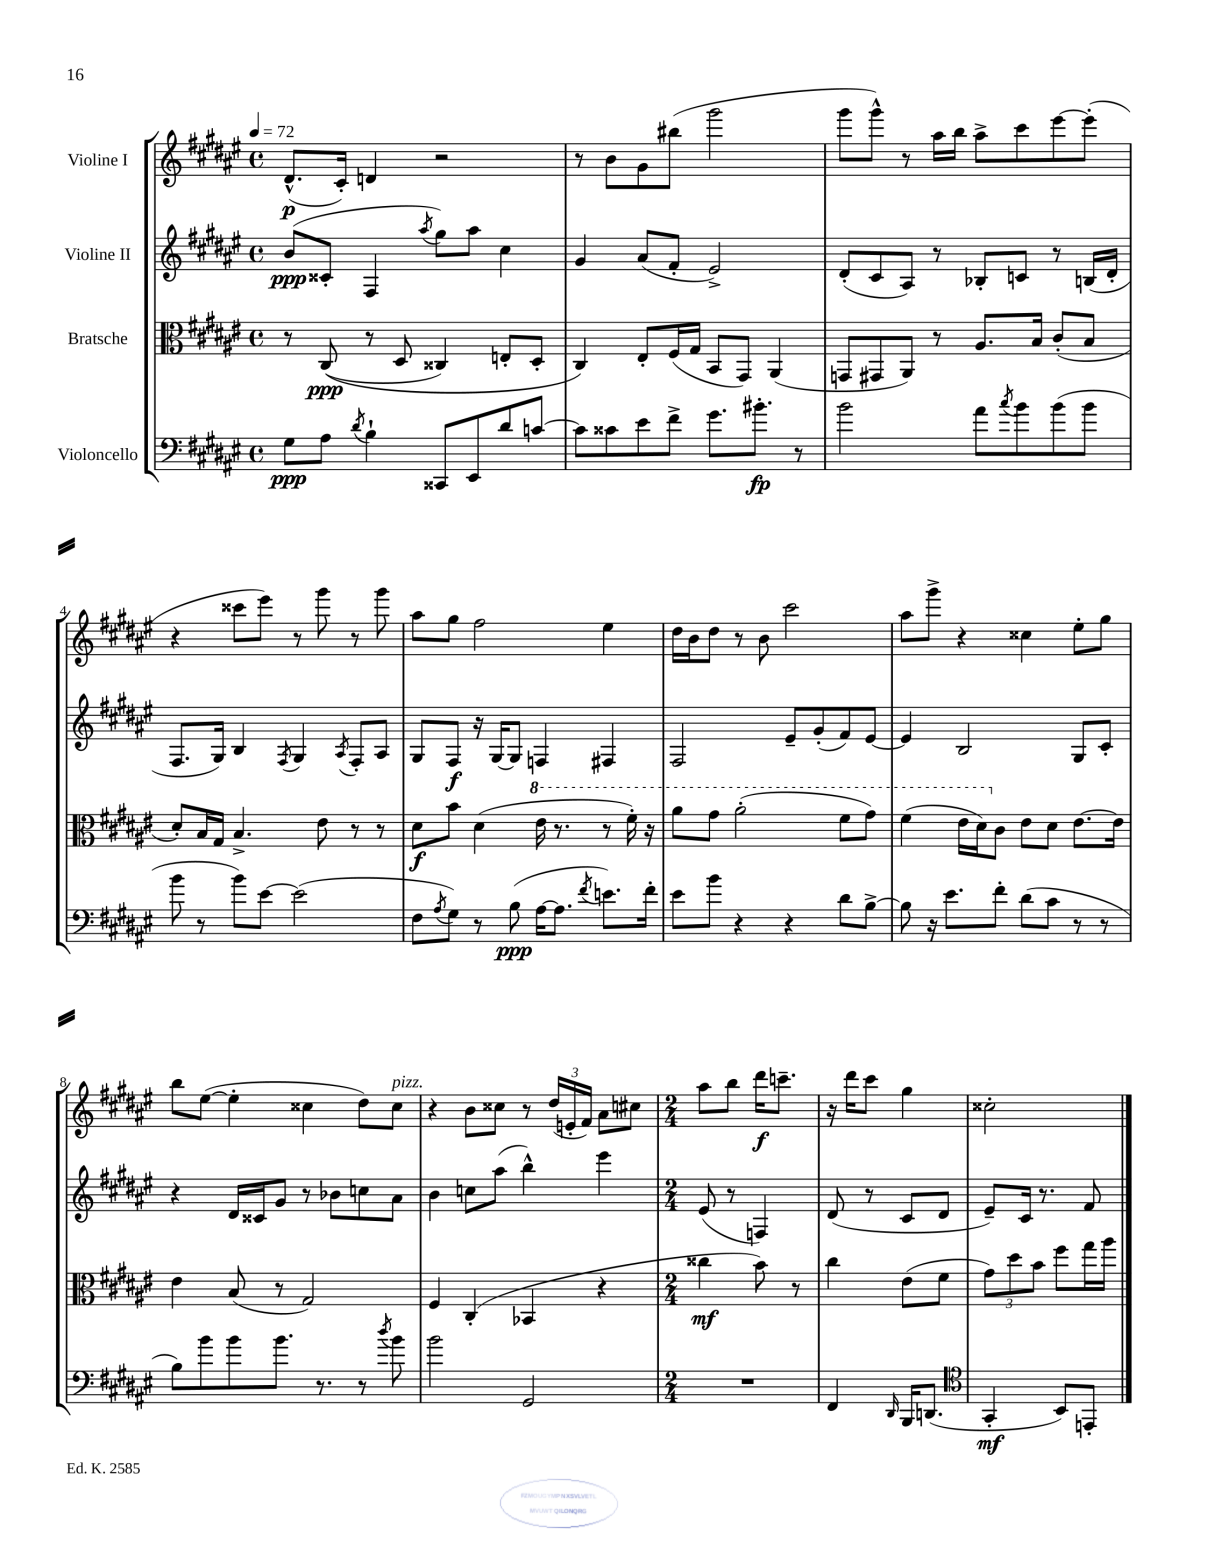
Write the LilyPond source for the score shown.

<<
\new StaffGroup <<
\new Staff = "s0" \with { instrumentName = "Violine I" } {
    \clef treble \key fis \major \defaultTimeSignature \time 4/4 \tempo 4 = 72
    dis'8.-^\p( cis'16-.) d'4 r2 |
    r8 b'8 gis'8 bis''8( gis'''2 |
    gis'''8 gis'''8-^) r8 ais''16 b''16 ais''8-> cis'''8 eis'''8~ eis'''8-.( |
    r4 cisis'''8 eis'''8) r8 gis'''8 r8 gis'''8 |
    ais''8 gis''8 fis''2 eis''4 |
    dis''16 b'16 dis''8 r8 b'8 cis'''2 |
    ais''8 gis'''8-> r4 cisis''4 eis''8-. gis''8 |
    b''8 eis''8~( eis''4-. cisis''4 dis''8) cisis''8^\markup { \italic "pizz." } |
    r4 b'8 cisis''8 r8 \tuplet 3/2 { dis''16( e'16-. fis'16) } ais'8 cis''8 |
    \numericTimeSignature \time 2/4 ais''8 b''8 dis'''16\f c'''8.-- |
    r16 dis'''16 cis'''8 gis''4 |
    cisis''2-. \bar "|." |
}
\new Staff = "s1" \with { instrumentName = "Violine II" } {
    \clef treble \key fis \major \defaultTimeSignature \time 4/4
    b'8\ppp( cisis'8-. fis4 \acciaccatura { ais''8 } gis''8) ais''8 cis''4 |
    gis'4 ais'8( fis'8-. eis'2->) |
    dis'8-.( cis'8 ais8) r8 bes8-. c'8 r8 b16( dis'16-. |
    fis8. gis16) b4 \acciaccatura { fis8 } gis4 \acciaccatura { ais8 } fis8-. ais8 |
    gis8 fis8\f r16 gis16~ gis8 f4 fis4 |
    fis2 eis'8-- gis'8-.( fis'8) eis'8~ |
    eis'4 b2 gis8 cis'8-. |
    r4 dis'16 cisis'16 gis'8 r8 bes'8 c''8 ais'8 |
    b'4 c''8 ais''8( b''4-^) eis'''4 |
    \numericTimeSignature \time 2/4 eis'8( r8 f4) |
    dis'8( r8 cis'8 dis'8 |
    eis'8--) cis'16 r8. fis'8 \bar "|." |
}
\new Staff = "s2" \with { instrumentName = "Bratsche" } {
    \clef alto \key fis \major \defaultTimeSignature \time 4/4
    r8 cis8\ppp(\( r8 dis8 cisis4) e8-. dis8-. |
    cis4\) eis8-. fis16( gis16 b,8 gis,8) ais,4( |
    g,8 gis,8 ais,8) r8 ais8. b16 cis'8-.( b8 |
    dis'8-.) b16 gis16 b4.-> eis'8 r8 r8 |
    dis'8\f b'8 dis'4( \ottava #1 eis''16 r8. r8 fis''16-.) r16 |
    ais''8 gis''8 ais''2-.( fis''8 gis''8) |
    fis''4( eis''16 dis''16) \ottava #0 cis'8 eis'8 dis'8 eis'8.~ eis'16 |
    eis'4 b8( r8 gis2) |
    fis4 cis4-.( bes,4 r4 |
    \numericTimeSignature \time 2/4 cisis''4\mf b'8) r8 |
    cis''4 eis'8( fis'8 |
    \tuplet 3/2 { gis'8) dis''8 b'8 } fis''8 gis''16 ais''16 \bar "|." |
}
\new Staff = "s3" \with { instrumentName = "Violoncello" } {
    \clef bass \key fis \major \defaultTimeSignature \time 4/4
    gis8\ppp ais8 \acciaccatura { dis'8 } b4-! cisis,8 eis,8 dis'8 c'8~ |
    c'8 cisis'8 eis'8 fis'8-> gis'8. bis'8.-.\fp r8 |
    b'2 ais'8 \acciaccatura { cis''8 } b'8 b'8( b'8 |
    b'8 r8 b'8) eis'8~ eis'2( |
    fis8 \acciaccatura { ais8 } gis8) r8 b8\ppp( ais16~ ais8. \acciaccatura { fis'8 } e'8.) fis'16-. |
    eis'8 b'8 r4 r4 dis'8 b8~-> |
    b8 r16 eis'8. fis'8-. dis'8( cis'8 r8 r8 |
    b8) b'8 b'8 b'8. r8. r8 \acciaccatura { dis''8 } b'8 |
    b'2 gis,2 |
    \numericTimeSignature \time 2/4 R2 |
    fis,4 \grace { dis,16 } b,,16 d,8.( |
    \clef tenor gis,4-.\mf b,8) e,8-. \bar "|." |
}
>>
>>
